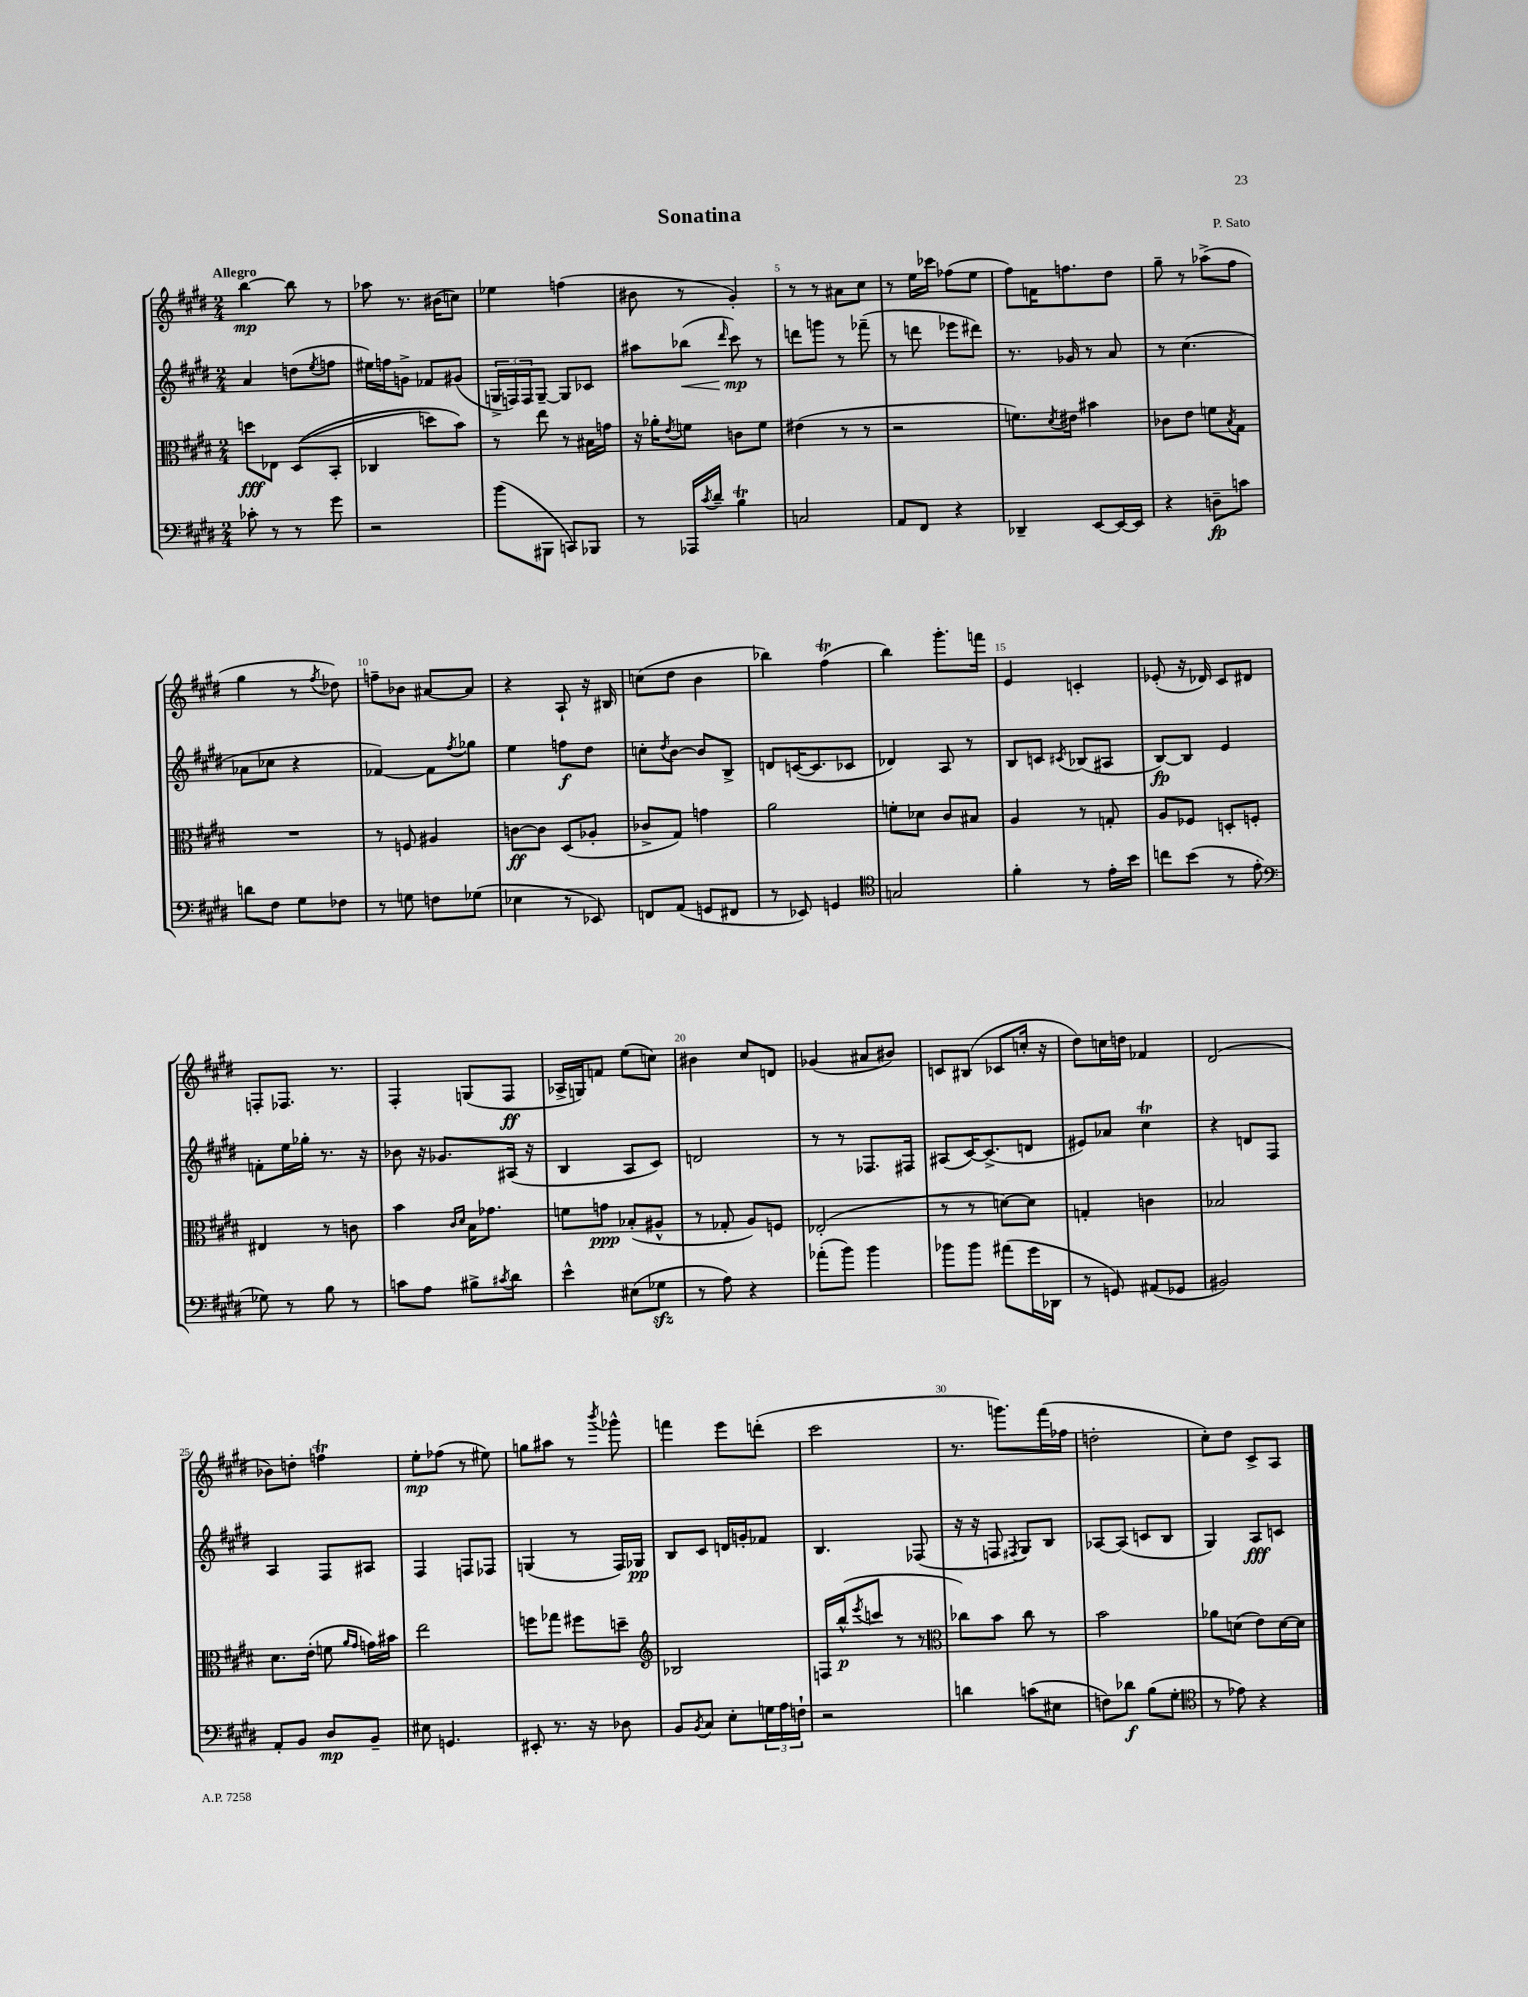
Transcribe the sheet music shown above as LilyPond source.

\header { title = "Sonatina" composer = "P. Sato" }
<<
\new StaffGroup <<
\new Staff = "s0" {
    \clef treble \key e \major \numericTimeSignature \time 2/4 \tempo "Allegro"
    b''4~\mp b''8 r8 |
    aes''8 r8. bis'16( c''8) |
    ees''4 f''4( |
    bis'8 r8 gis'4-.) |
    r8 r8 ais'8 cis''8 |
    r8 e''16 ces'''16 fes''8( e''8 |
    fis''8) f'16 f''8. dis''8 |
    gis''8-- r8 aes''8->( fis''8 |
    gis''4 r8 \acciaccatura { fis''8 } des''8) |
    f''8-- bes'8 ais'8~ ais'8 |
    r4 a8-! r16 bis16 |
    c''8( dis''8 b'4 |
    bes''4) fis''4\trill( |
    b''4) gis'''8.-. f'''16 |
    e'4 c'4-. |
    ees'8-.( r16 des'16) cis'8 dis'8 |
    f8-. fes8. r8. |
    fis4-. g8( fis8\ff |
    aes16-> g16) f'8 e''8( c''8) |
    bis'4 cis''8 d'8 |
    ges'4( ais'8 bis'8) |
    c'8 bis8( ces'8 c''16-. r16 |
    dis''8) c''16 d''16 fes'4 |
    dis'2( |
    bes'8) d''8-. f''4\trill |
    e''8-.\mp fes''8( r8 eis''8) |
    g''8 ais''8 r8 \acciaccatura { b'''8 } ges'''8-^ |
    f'''4 e'''8 d'''8-.( |
    cis'''2 |
    r8. g'''8.) fis'''16( fes''16 |
    d''2-. |
    cis''8-.) dis''8 cis'8-> a8 \bar "|." |
}
\new Staff = "s1" {
    \clef treble \key e \major \numericTimeSignature \time 2/4
    a'4 d''8( \acciaccatura { e''8 } f''8 |
    eis''16) f''16 g'8-> fes'8 gis'8( |
    \tuplet 3/2 { g16-> f16) f16 } g8~-- g8 ces'8 |
    ais''8 bes''8\<( \grace { dis'''16 } cis'''8\mp\!) r8 |
    d'''8 g'''8 r8 fes'''8--( |
    r8 d'''8 ees'''8 dis'''8) |
    r8. ges'16 r8 a'8 |
    r8 cis''4.( |
    aes'8 ces''8 r4 |
    fes'4~) fes'8 \acciaccatura { fis''8 } ges''8 |
    e''4 f''8\f dis''8 |
    c''8-. \acciaccatura { dis''8 } b'8~ b'8 b8-> |
    d'8 c'16~( c'8. ces'8 |
    des'4) a8 r8 |
    b8 c'8 \acciaccatura { cis'8 } bes8( ais8 |
    b8~\fp) b8 e'4 |
    f'8-. e''16 ges''16-. r8. r16 |
    bes'8 r16 ges'8. ais16( r16 |
    b4 a8 cis'8) |
    d'2 |
    r8 r8 fes8. fis16 |
    ais8( cis'16~) cis'8.->( d'8 |
    eis'8) aes'8 cis''4\trill |
    r4 d'8 fis8 |
    a4 fis8 ais8 |
    fis4 f8 fes8 |
    g4( r8 fis16) ges16\pp |
    b8 cis'8 d'16 g'16-. fes'8 |
    b4. fes8( |
    r16 r16 f8 \acciaccatura { fis8 } gis8) b8 |
    aes8~ aes8( c'8 b8 |
    gis4) a8\fff c'8 \bar "|." |
}
\new Staff = "s2" {
    \clef alto \key e \major \numericTimeSignature \time 2/4
    d''8\fff ees8 dis8(\( b,8-. |
    ces4 d''8) b'8\) |
    r8 e''8 r8 bis16 g'16 |
    r16 aes'16-. \acciaccatura { e'8 } f'8 c'8 f'8 |
    eis'4( r8 r8 |
    r2 |
    f'8.) \acciaccatura { dis'8 } eis'16 bis'4 |
    ces'8 e'8 f'8 \acciaccatura { b8 } gis8 |
    R2 |
    r8 f8 ais4 |
    c'8~\ff c'8 dis8( aes8-. |
    ces'8-> gis8) g'4 |
    a'2 |
    f'8-. des'8 cis'8 bis8 |
    a4 r8 g8-. |
    a8 fes8 d8-. f8-. |
    eis4 r8 c'8 |
    b'4 \grace { cis'16 dis'16 } b16 ges'8. |
    f'8 g'8\ppp bes8-.( ais8-^ |
    r8 ges8-. a8) f8 |
    ees2-.( |
    r8 r8 d'8~) d'8 |
    g4-. c'4 |
    bes2 |
    dis'8. e'16-.( f'8 \grace { a'16 gis'16 } g'16) bis'16 |
    e''2 |
    f''8 ges''8 fis''8 d''8-- |
    \clef treble bes2 |
    f16 b''16-^\p( \acciaccatura { e'''8 } c'''8 r8 r8 |
    \clef alto ces''8) b'8 ces''8 r8 |
    b'2 |
    aes'8 d'8( e'8) d'16~ d'16 \bar "|." |
}
\new Staff = "s3" {
    \clef bass \key e \major \numericTimeSignature \time 2/4
    ces'8-. r8 r8 gis'8 |
    r2 |
    b'8( bis,,8 c,8) bes,,8 |
    r8 aes,,16 \acciaccatura { cis'8 } dis'16-- b4\trill |
    c2 |
    a,8 fis,8 r4 |
    des,4-- e,8~ e,16~ e,16 |
    r4 d8--\fp c'8 |
    d'8 fis8 gis8 fes8 |
    r8 g8 f8 ges8( |
    ees4 r8 ees,8) |
    f,8 a,8( g,8 fis,8 |
    r8 ees,8) g,4 |
    \clef tenor g2 |
    fis'4-. r8 e'16-. b'16 |
    c''8 b'8( r8 e'8-. |
    \clef bass ges8) r8 b8 r8 |
    c'8 a8 bis8-> \acciaccatura { cis'8 } dis'8 |
    e'4-^ eis8( ges8\sfz |
    r8 a8) r4 |
    aes'8-.( b'8) b'4 |
    bes'8 bes'8 ais'8( gis'16 des,16 |
    r8 g,8) ais,8( ges,8 |
    bis,2) |
    a,8-. b,8 dis8\mp b,8-- |
    eis8 g,4. |
    eis,8-. r8. r16 des8 |
    b,8 \acciaccatura { b,8 } cis8 e8-. \tuplet 3/2 { g16 a16 f16-! } |
    r2 |
    d'4 c'8( eis8 |
    f8) des'8\f b8( gis8-. |
    \clef tenor r8 ees'8) r4 \bar "|." |
}
>>
>>
\layout { \context { \Score \override BarNumber.break-visibility = ##(#f #t #t) barNumberVisibility = #(every-nth-bar-number-visible 5) } }
